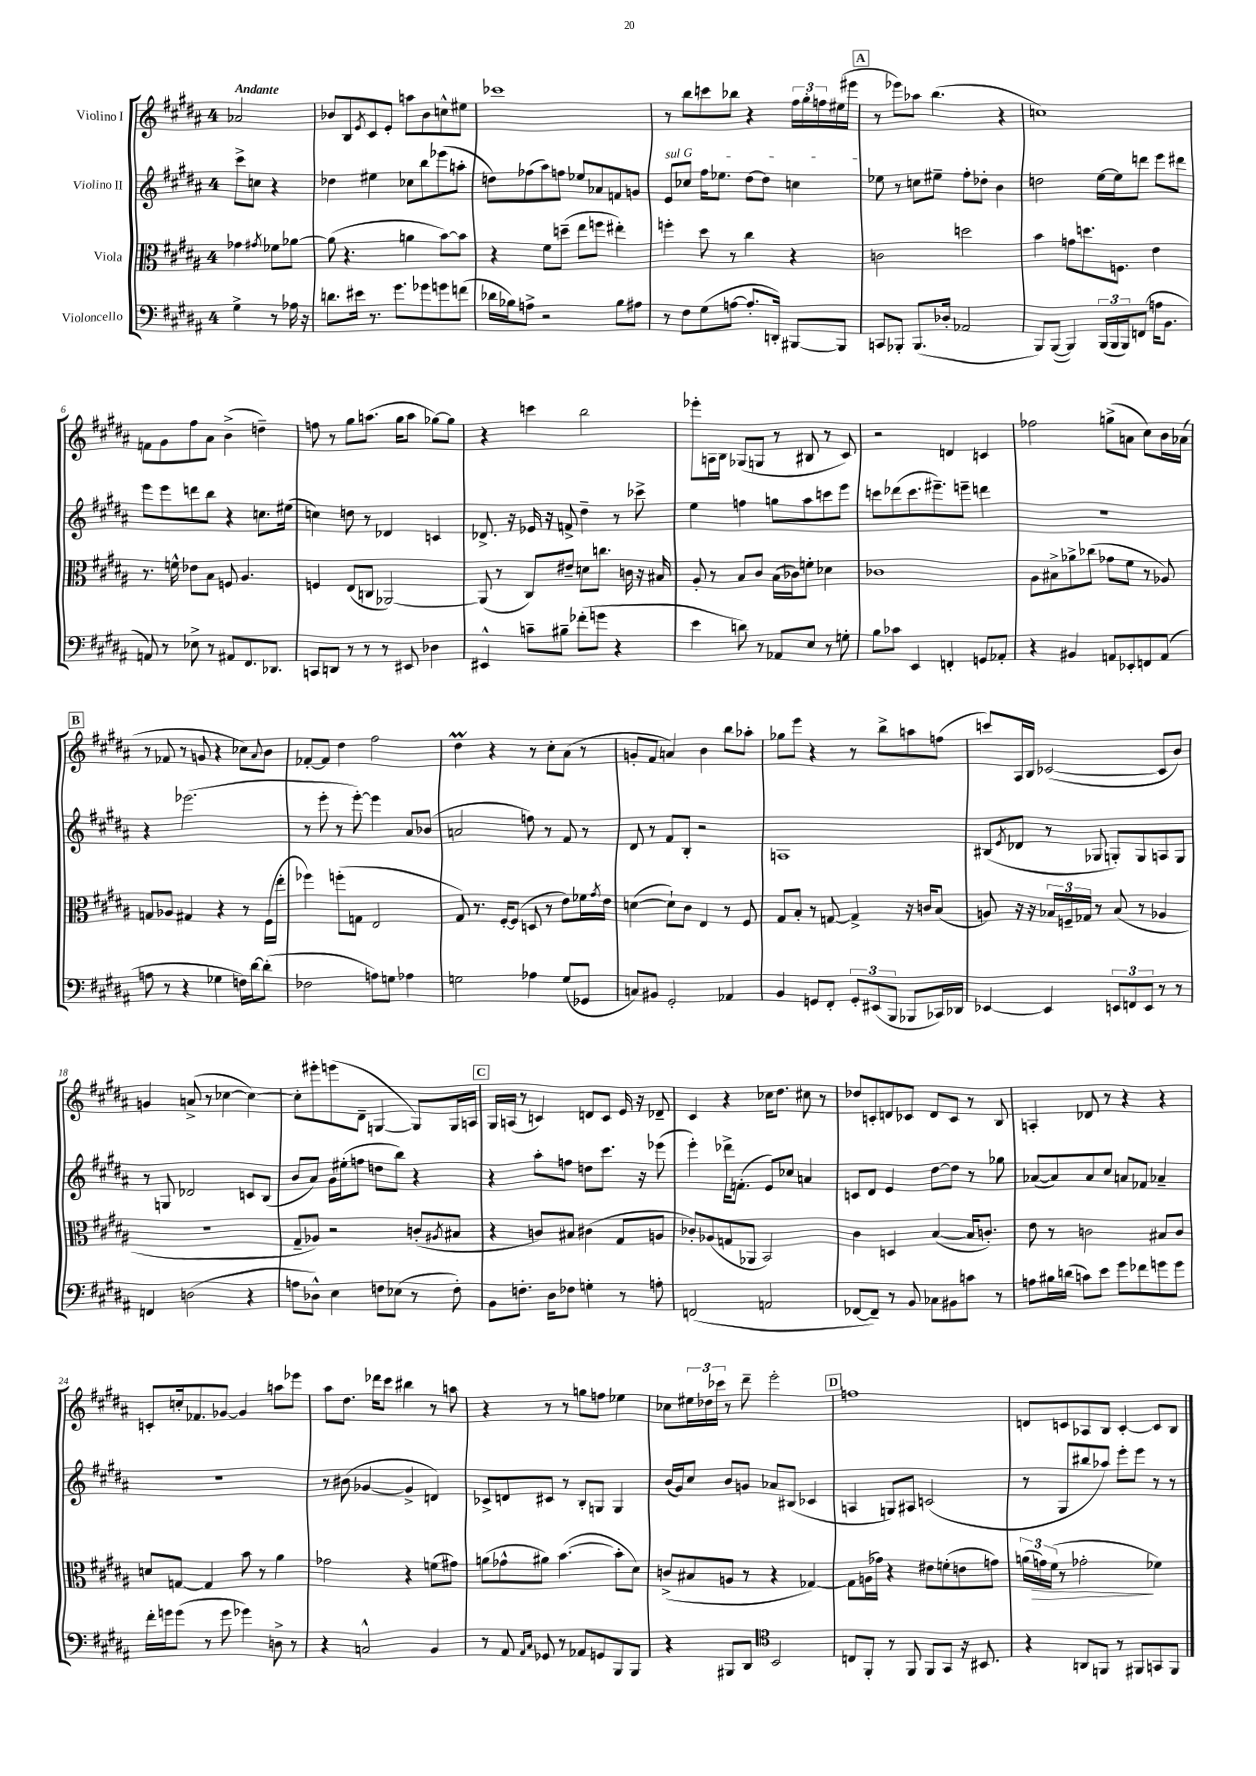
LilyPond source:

<<
\new StaffGroup <<
\new Staff = "s0" \with { instrumentName = "Violino I" } {
    \clef treble \key b \major \once \override Staff.TimeSignature.style = #'single-digit \time 4/4 \partial 2 \tempo "Andante"
    aes'2 |
    bes'8 b8 \acciaccatura { e'8 } cis'8 e'8-. a''8 bes'8 c''8-^ eis''8 |
    ces'''1 |
    r8 b''8 c'''8 bes''8 r4 \tuplet 3/2 { fis''16 gis''16-. f''16 } eis''16( eis'''16 |
    \mark \markup { \box "A" } r8 ees'''8) aes''8 b''4.( r4 |
    c''1) |
    f'8 gis'8 fis''8 ais'8 b'4->( d''4--) |
    f''8 r8 gis''8 a''8.( gis''16 a''8 ges''8~) ges''8 |
    r4 c'''4 b''2 |
    ees'''8-. a16 b16 ges8( g8 r8 bis8 r8 cis'8) |
    r2 d'4 c'4 |
    fes''2 g''8->( a'8 cis''8) b'16 aes'16( |
    \mark \markup { \box "B" } r8 fes'8 r8 g'8 r4 ces''8) \appoggiatura { ais'8 } b'8 |
    fes'8~-. fes'8 dis''4 fis''2 |
    dis''4\prall r4 r8 cis''8-. ais'8( r8 |
    g'8-. fis'8 a'4) b'4 b''8 aes''8-. |
    ges''8 e'''8 r4 r8 b''8-> a''8 f''8( |
    c'''8) ais16 b16 ces'2~( ces'8 b'8) |
    g'4 a'8->( r8 ces''4~ ces''4~) |
    ces''8-. eis'''8-. e'''8( dis'8-- g4~ g8) g16 a16 |
    \mark \markup { \box "C" } gis16 a16( r8 c'4) d'8 c'8 e'16 r16 des'8-- |
    cis'4 r4 ces''16 dis''8. cis''8 r8 |
    des''8 c'8-. d'8 ces'8 d'8 ces'8 r8 b8 |
    a4-. des'8 r8 r4 r4 |
    c'8-. c''16-. fes'8. ges'8~ ges'4 a''8 ees'''8 |
    ais''8 dis''8. des'''16 cis'''8 bis''4 r8 a''8 |
    r4 r8 r8 g''8 f''8 ees''4 |
    ces''8 \tuplet 3/2 { eis''16 des''16 ces'''16 } r8 dis'''8-- e'''2-. |
    \mark \markup { \box "D" } f''1 |
    d'8 c'8 aes8 b8 c'4~-. c'8 b8 \bar "|." |
}
\new Staff = "s1" \with { instrumentName = "Violino II" } {
    \clef treble \key b \major \once \override Staff.TimeSignature.style = #'single-digit \time 4/4 \partial 2
    cis'''8-> c''8 r4 |
    des''4 eis''4 ces''8 b''8 ees'''8( a''8-. |
    d''8) fes''8( ais''8) f''8 ees''8 aes'8 f'8 g'8 |
    \once \override TextSpanner.bound-details.left.text = \markup { \italic "sul G" } e'8\startTextSpan ces''8 fis''16 ees''8. dis''8~ dis''8 c''4 |
    \mark \markup { \box "A" } ees''8\stopTextSpan r8 c''8 eis''8-- fis''8-. des''8-. b'4 |
    d''2 e''16~ e''16 d'''8 e'''8 dis'''8 |
    e'''8 e'''8 d'''8 b''8 r4 c''8. eis''16( |
    c''4) d''8 r8 des'4 c'4 |
    des'8.-> r16 ees'16 r16 f'8-> dis''4-- r8 ces'''8-> |
    e''4 f''4 g''8 ais''8 c'''8 e'''8 |
    c'''8 des'''8( c'''8. eis'''8.--) e'''8-- d'''4 |
    r1 |
    \mark \markup { \box "B" } r4 ees'''2.( |
    r8 e'''8-. r8 e'''8~-.) e'''4 ais'8 bes'8( |
    a'2 f''8) r8 fis'8 r8 |
    dis'8 r8 fis'8 b8-. r2 |
    a1 |
    bis8( \acciaccatura { e'8 } des'8 r8 ges8 g8-.) g8 a8 g8 |
    r8 g8 des'2 c'8 b8( |
    b'8 ais'8) gis'16 eis''16-.( f''8 d''8 b''8) r4 |
    \mark \markup { \box "C" } r4 ais''8-. f''8 d''8 cis'''8. r16 ees'''8( |
    e'''4-.) des'''16-> f'8.-.( e'8) ces''8 a'4 |
    c'8 dis'8 e'4 dis''8~ dis''8 r8 ges''8 |
    aes'8~( aes'8) aes'8 cis''8 a'8 fes'8 aes'4-- |
    r1 |
    r8 bis'8( ges'4~ ges'4-> d'4) |
    ces'8-> d'8 cis'8 r8 b8-. g8 g4 |
    b'16( gis'16) cis''8 b'8 g'8 aes'8 bis8( ces'4 |
    \mark \markup { \box "D" } a4 g8) ais8 c'2( |
    r8 gis8 bis''8 aes''8) e'''8-. e'''8 r8 r8 \bar "|." |
}
\new Staff = "s2" \with { instrumentName = "Viola" } {
    \clef alto \key b \major \once \override Staff.TimeSignature.style = #'single-digit \time 4/4 \partial 2
    ges'4 \acciaccatura { gis'8 } fes'8 aes'8~ |
    aes'8( r4. a'4 b'8~) b'8 |
    r4 fis'8 d''8--( e''8 f''8 eis''4-.) |
    f''4-. dis''8 r8 cis''4 r4 |
    \mark \markup { \box "A" } c'2 d''2 |
    b'4 g'8 d''8. f8. e'4 |
    r8. f'16-^ ees'8 b8 f8 ais4. |
    f4 e8( c8 aes,2~) |
    aes,8( r8 cis8) eis'8-- d'8 c''8. c'16 r16 bis16 |
    ais8-. r8 b8 cis'8 b16( ces'16) f'8-. des'4 |
    ces'1 |
    ais8 bis8-> aes'8-> ces''8( ges'8 fis'8 r8 aes8) |
    \mark \markup { \box "B" } g8 aes8 gis4 r4 r8 fis16( e''16-. |
    fes''4) f''8-.( g8 e2 |
    gis8) r8. fis16~-. fis8( d8 r8 e'8) fes'16 \acciaccatura { gis'8 } e'16 |
    d'4~( d'8-!) cis'8 e4 r8 fis8 |
    gis8 b8-. r8 g8~ g4-> r16 c'16 b8( |
    a8) r16 r16 \tuplet 3/2 { bes16 f16-- ges16 } r8 bes8( r8 aes4 |
    R1 |
    gis8-- aes8) r2 c'8-.( \acciaccatura { ais8 } bis8 |
    \mark \markup { \box "C" } r4 c'8) bis8 cis'4( gis8 a8 |
    ces'8-.) aes8( g8 aes,8 b,2) |
    cis'4 d4 b4~( b16 c'8.-.) |
    e'8 r8 c'2 bis8 c'8 |
    d'8 g8~ g4 b'8 r8 ais'4 |
    ges'2 r4 f'8( gis'8) |
    a'8( ges'8-^ ais'8) b'4.~( b'8-. dis'8) |
    c'8->( bis8 a8 r8 r4 ges4~) |
    \mark \markup { \box "D" } ges8 a16( ges'16) r4 eis'8 f'8-.( e'8 g'8) |
    \tuplet 3/2 { a'16( g'16\>) fis'16( } r8 ges'2-.\! fes'4) \bar "|." |
}
\new Staff = "s3" \with { instrumentName = "Violoncello" } {
    \clef bass \key b \major \once \override Staff.TimeSignature.style = #'single-digit \time 4/4 \partial 2
    gis4-> r8 aes16 r16 |
    d'8. eis'16 r8. gis'8. ges'8 g'8 f'8( |
    des'16 bes16) a8-> r2 bes8 ais8 |
    r8 fis8 gis8( a8~ a8.-. d,16-.) bis,,8~ bis,,8 |
    \mark \markup { \box "A" } c,8 bes,,8-. bes,,8.( des16-. aes,2 |
    b,,8) b,,8~( b,,4) \tuplet 3/2 { b,,16( b,,16 b,,16) } f,8( a16 b,8. |
    a,8) r8 ees8-> r8 ais,8 fis,8. des,8. |
    c,8 d,8 r8 r8 r8 eis,8 des4 |
    eis,4-^ c'8-- bis8-- fes'8-.( g'8 r4 |
    e'4 d'8) r8 aes,8 e8 r8 g8-. |
    b8 ces'8 e,4 f,4-. g,8 aes,8-. |
    r4 bis,4 a,8 ees,8-. f,8 a,8( |
    \mark \markup { \box "B" } a8 r8 r4 ges4 f16) dis'16~ dis'8-.( |
    fes2 a8) g8 aes4 |
    g2 aes4 g8( ges,8 |
    c8) bis,8 gis,2-. aes,4 |
    b,4 g,8 fis,8-. \tuplet 3/2 { g,8-. eis,8( b,,8 } bes,,8 ces,16) des,16 |
    ees,4~ ees,4 \tuplet 3/2 { e,8 f,8 e,8 } r8 r8 |
    f,4 d2( r4 |
    a8 des8-^) e4 f8 ees8( r8 f8-.) |
    \mark \markup { \box "C" } b,8 f8.-. dis16 fes8 g4-. r8 a8-. |
    f,2( a,2 |
    fes,8~ fes,8--) r8 b,8 ces8 bis,8 c'8 r8 |
    a8 bis16 d'16( c'8) e'8 gis'8 fes'8 g'8 g'8 |
    fis'16-. g'16 g'8( r8 g'8 ges'4) d8-> r8 |
    r4 c2-^ b,4 |
    r8 ais,8 \grace { ais,16 cis16 } ges,8 r8 aes,8 g,8 b,,8 b,,8 |
    r4 bis,,8 dis,8 \clef tenor b,2 |
    \mark \markup { \box "D" } c8 fis,8-. r8 fis,8 fis,8 gis,8 r16 bis,8. |
    r4 a,8 f,8 r8 fis,8 g,8 fis,8 \bar "|." |
}
>>
>>
